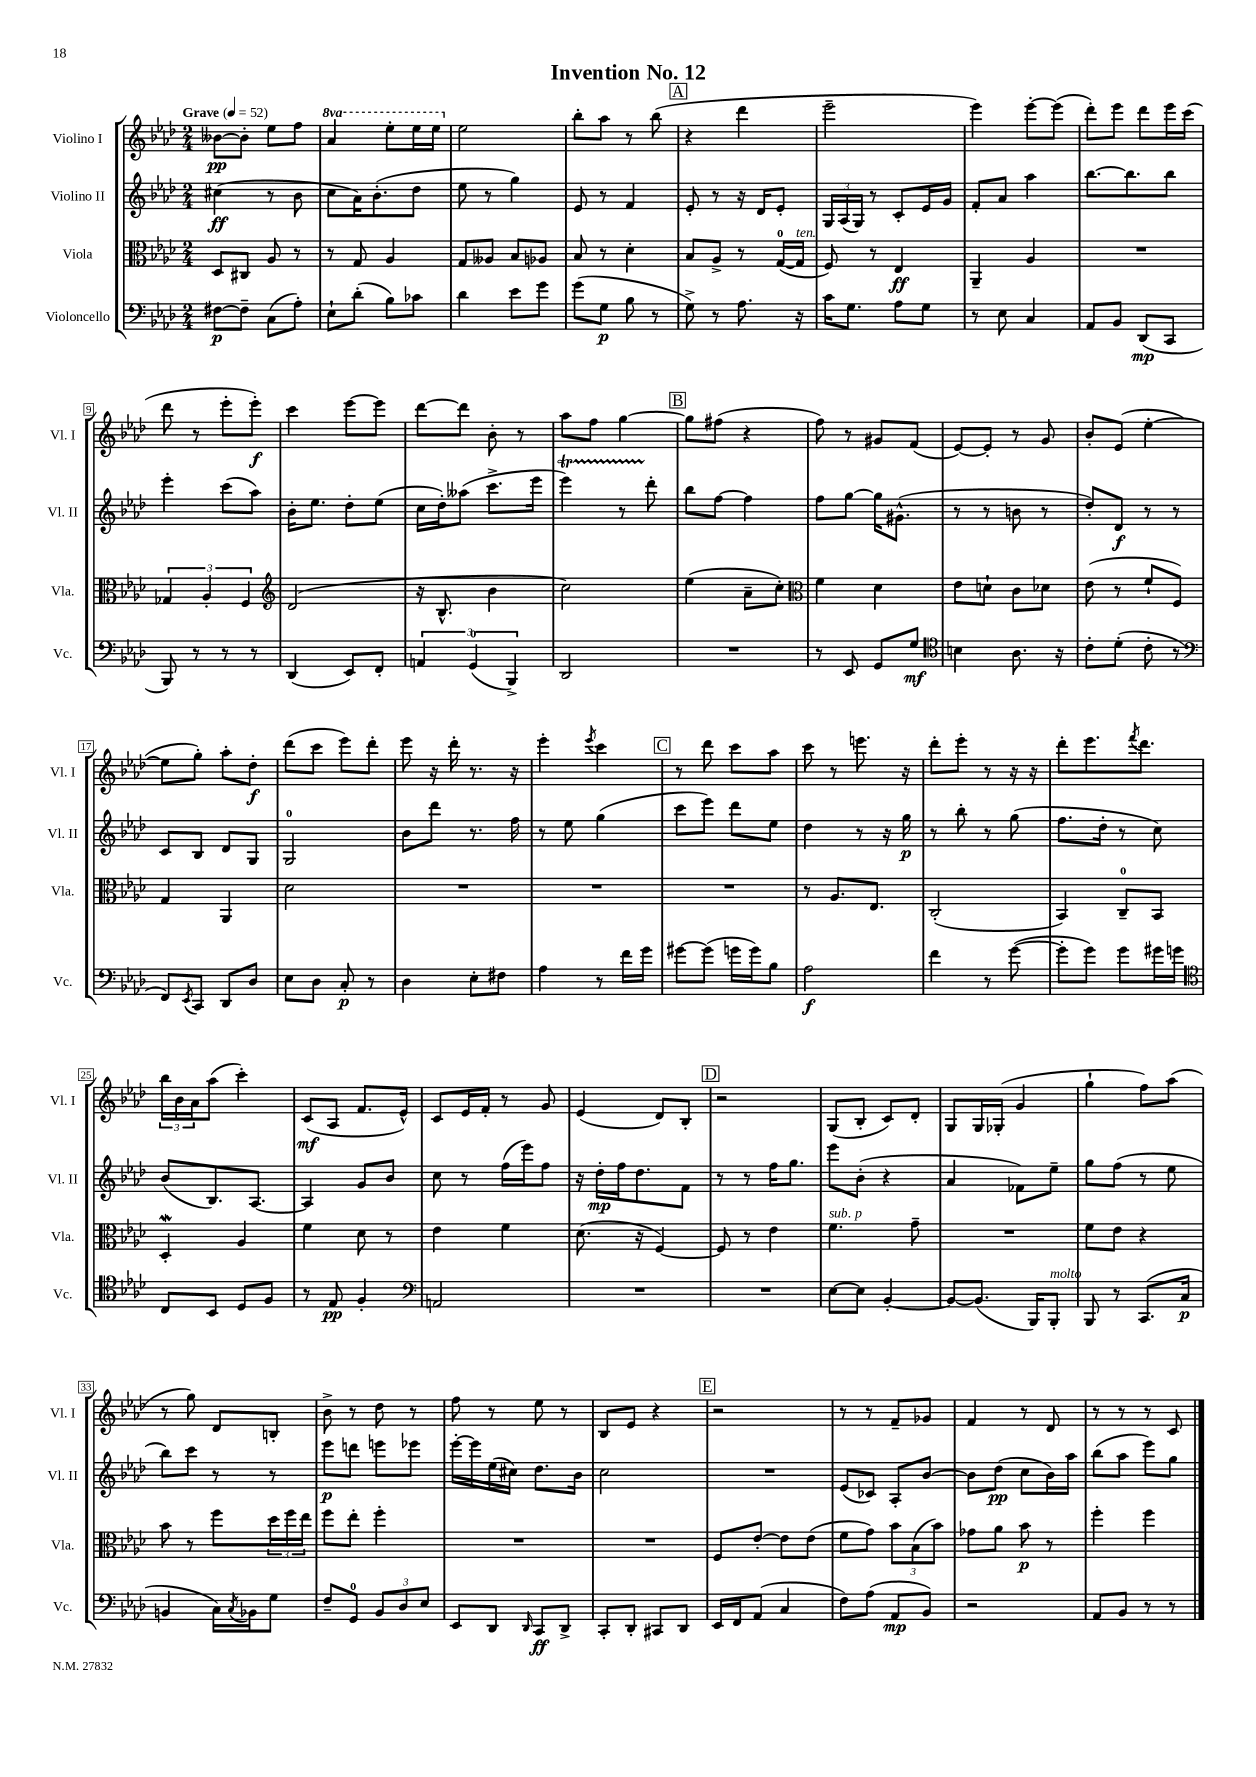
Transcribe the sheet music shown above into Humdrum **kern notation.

**kern	**kern	**kern	**kern
*staff4	*staff3	*staff2	*staff1
*clefF4	*clefC3	*clefG2	*clefG2
*k[b-e-a-d-]	*k[b-e-a-d-]	*k[b-e-a-d-]	*k[b-e-a-d-]
*M2/4	*M2/4	*M2/4	*M2/4
*MM52	*MM52	*MM52	*MM52
[8F#	8D-	(4cc#	[8b--
8F#~]	8C#	.	8b--']
(8C	8A-	8r	8ee-
8A-')	8r	8b-	8ff
=	=	=	=
8E-`	8r	8cc	4aa-
(8d-'	8G	16a-)	.
.	.	(8.b-'	.
8B-)	4A-	.	8eee-'
8c-	.	8dd-	16eee-
.	.	.	16eee-
=	=	=	=
4d-	8G	8ee-	2ee-
.	8A--	8r	.
8e-	8B-	4gg)	.
8g	8A-	.	.
=	=	=	=
(8g	8B-	8e-	8bb-'
8G	8r	8r	8aa-
8B-	4d-'	4f	8r
8r	.	.	(8bb-
=	=	=	=
8G^)	8B-	8e-'	4r
8r	8A-^	8r	.
8.A-	8r	16r	4ddd-
.	.	16d-	.
.	([16G	8e-'	.
16r	16G]	.	.
=	=	=	=
16c	8F)	24G	2eee-~
.	.	(24A-	.
8.G	.	.	.
.	.	24G)	.
.	8r	8r	.
8A-	4E-	8c'	.
8G	.	16e-	.
.	.	16g	.
=	=	=	=
8r	4AA-~	8f'	4eee-)
8E-	.	8a-	.
4C	4A-	4aa-	[8eee-'
.	.	.	(8eee-]
=	=	=	=
8AA-	2r	[8.bb-	8ddd-')
8BB-	.	.	8eee-
.	.	8.bb-]	.
(8DD-	.	.	8ddd-
8CC	.	8bb-	16eee-
.	.	.	(16ccc
=	=	=	=
8BBB-)	6G-	4eee-'	8ddd-
8r	.	.	8r
.	6A-'	.	.
8r	.	(8ccc	8eee-'
.	6F	.	.
8r	.	8aa-)	8eee-')
=	=	=	=
*	*clefG2	*	*
(4DD-	(2d-	16b-'	4ccc
.	.	8.ee-	.
8EE-)	.	8dd-'	[8eee-
8FF'	.	(8ee-	8eee-]
=	=	=	=
6AA	16r	16cc	[8ddd-
.	8.B-^^	16dd-')	.
.	.	(8aa--	8ddd-]
(6GG	.	.	.
.	4b-	8.ccc^	8b-'
6BBB-^)	.	.	.
.	.	.	8r
.	.	16eee-	.
=	=	=	=
2DD-	2cc)	4eee-)	8aa-
.	.	.	8ff
.	.	8r	[4gg
.	.	8ddd-'	.
=	=	=	=
2r	(4ee-	8bb-	8gg]
.	.	[8ff	(8ff#
.	8a-~	4ff]	4r
.	8cc')	.	.
=	=	=	=
*	*clefC3	*	*
8r	4f	8ff	8ff)
8EE-	.	[8gg	8r
8GG	4d-	16gg]	8g#
.	.	(8.g#^^	.
8G	.	.	(8f
=	=	=	=
*clefC4	*	*	*
4B	8e-	8r	[8e-)
.	8d`	8r	8e-']
8.A-	8c	8b	8r
.	8d-	8r	8g
16r	.	.	.
=	=	=	=
8c'	(8e-	8dd-')	8b-'
(8d-'	8r	8d-	(8e-
8c'	8f`	8r	[4ee-'
8r	8F)	8r	.
=	=	=	=
*clefF4	*	*	*
8FF)	4G	8c	8ee-]
8qEE-	.	.	.
8CC	.	8B-	8gg')
8DD-	4AA-	8d-	8aa-'
8D-	.	8G	8dd-'
=	=	=	=
8E-	2d-	2G	(8ddd-
8D-	.	.	8ccc
8C'	.	.	8eee-)
8r	.	.	8ddd-'
=	=	=	=
4D-	2r	8b-	8eee-
.	.	8ddd-	16r
.	.	.	16ddd-'
8E-'	.	8.r	8.r
8F#	.	.	.
.	.	16ff	16r
=	=	=	=
4A-	2r	8r	4eee-'
.	.	8ee-	.
.	.	.	8qeee-
8r	.	(4gg	4ccc
16f	.	.	.
16g	.	.	.
=	=	=	=
[8g#	2r	8ccc	8r
(8g#]	.	8eee-)	8ddd-
16g	.	8ddd-	8ccc
16g)	.	.	.
8B-	.	8ee-	8aa-
=	=	=	=
2A-	8r	4dd-	8ccc
.	8.A-	.	8r
.	.	8r	8.eee
.	8.E-	.	.
.	.	16r	.
.	.	16gg	16r
=	=	=	=
4f	(2C'	8r	8ddd-'
.	.	8bb-'	8eee-'
8r	.	8r	8r
([8g	.	(8gg	16r
.	.	.	16r
=	=	=	=
8g']	4BB-)	8.ff	8ddd-'
8g)	.	.	8.eee-
.	.	16dd-'	.
8g	8C~	8r	.
.	.	.	8qfff
.	.	.	8.ddd-
16g#	8BB-	8cc)	.
16g	.	.	.
=	=	=	=
*clefC4	*	*	*
8C	4D-'	(8b-	24bb-
.	.	.	24b-
.	.	.	24a-
8BB-	.	8.B-)	(8aa-
8D-	4A-	.	4ccc')
.	.	[8.A-	.
8F	.	.	.
=	=	=	=
8r	4f	4A-]	(8c
8E-	.	.	8A-
4F'	8d-	8g	8.f
.	8r	8b-	.
.	.	.	16e-^^)
=	=	=	=
*clefF4	*	*	*
2AA	4e-	8cc	8c
.	.	8r	16e-
.	.	.	16f'
.	4f	(16ff	8r
.	.	16eee-)	.
.	.	8ff	8g
=	=	=	=
2r	(8.d-	16r	(4e-
.	.	16dd-'	.
.	.	16ff	.
.	16r	8.dd-	.
.	[4F)	.	8d-)
.	.	8f	8B-'
=	=	=	=
2r	8F]	8r	2r
.	8r	8r	.
.	4e-	16ff	.
.	.	8.gg	.
=	=	=	=
[8E-	4.f	8eee-	(8G
8E-]	.	(8b-'	8B-'
[4BB-'	.	4r	8c)
.	8g~	.	8d-'
=	=	=	=
8BB-_	2r	4a-	8G
(8.BB-]	.	.	16G
.	.	.	(16G-'
.	.	8f-)	4g
16BBB-)	.	.	.
8BBB-'	.	8ee-~	.
=	=	=	=
8BBB-	8f	8gg	4gg`
8r	8e-	(8ff	.
(8.CC	4r	8r	8ff)
.	.	8ee-	(8aa-
16C	.	.	.
=	=	=	=
4BB	8b-	8bb-)	8r
.	8r	8ccc	8gg)
16C)	8ff	8r	8d-
8qC	.	.	.
16BB-	.	.	.
8G	24dd-	8r	8B'
.	24ff	.	.
.	24ee-	.	.
=	=	=	=
8F~	8ff	8eee-	8b-^
8GG	8ee-'	8ddd	8r
12BB-	4ff'	8eee	8dd-
12D-	.	.	.
.	.	8eee-	8r
12E-	.	.	.
=	=	=	=
8EE-	2r	[16eee-'	8ff
.	.	16eee-]	.
8DD-	.	(16ee-	8r
.	.	16cc#)	.
16qqDD-	.	.	.
8CC	.	8.dd-	8ee-
8DD-^	.	.	8r
.	.	16b-	.
=	=	=	=
8CC'	2r	2cc	8B-
8DD-'	.	.	8e-
8CC#	.	.	4r
8DD-	.	.	.
=	=	=	=
16EE-	8F	2r	2r
16FF	.	.	.
(8AA-	[8e-'	.	.
4C	8e-]	.	.
.	(8e-	.	.
=	=	=	=
8F)	8f	(8e-	8r
(8A-	8g)	8c-)	8r
8AA-	12b-	8A-'	8f~
.	(12B-	.	.
8BB-)	.	[8b-	8g-
.	12b-)	.	.
=	=	=	=
2r	8g-	8b-]	4f
.	8a-	(8dd-	.
.	8b-	8cc	8r
.	8r	16b-)	8d-
.	.	16aa-	.
=	=	=	=
8AA-	4ff'	(8bb-	8r
8BB-	.	8aa-	8r
8r	4ff	8eee-)	8r
8r	.	8gg	8c
==	==	==	==
*-	*-	*-	*-
